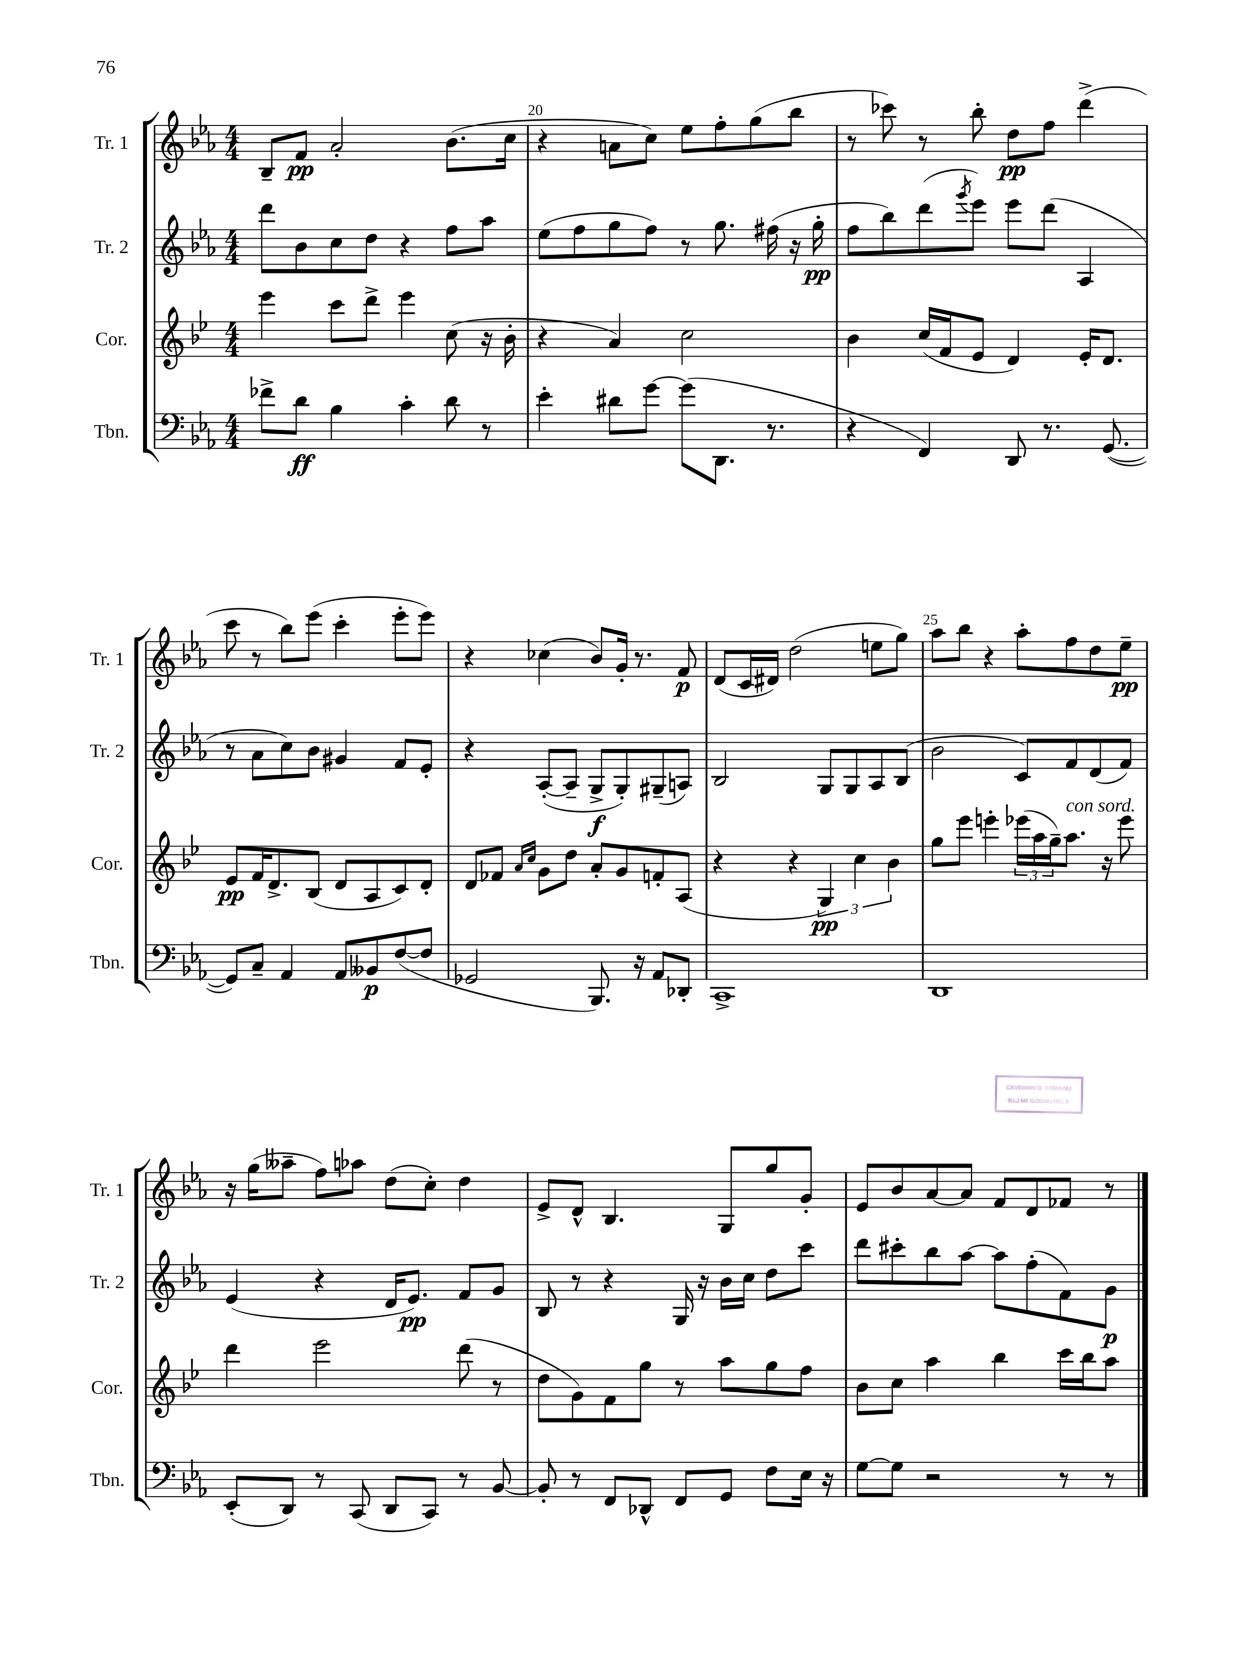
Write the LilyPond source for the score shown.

<<
\new StaffGroup <<
\new Staff = "s0" \with { instrumentName = "Tr. 1" shortInstrumentName = "Tr. 1" } {
    \clef treble \key ees \major \numericTimeSignature \time 4/4
    bes8-- f'8\pp aes'2-. bes'8.( c''16 |
    r4 a'8 c''8) ees''8 f''8-. g''8( bes''8 |
    r8 ces'''8) r8 bes''8-. d''8\pp f''8 d'''4->( |
    c'''8 r8 bes''8) ees'''8( c'''4-. ees'''8-. ees'''8) |
    r4 ces''4( bes'8) g'16-. r8. f'8\p |
    d'8( c'16 dis'16) d''2( e''8 g''8) |
    aes''8 bes''8 r4 aes''8-. f''8 d''8 ees''8--\pp |
    r16 g''16( aeses''8-- f''8) aes''8 d''8( c''8-.) d''4 |
    ees'8-> d'8-^ bes4. g8 g''8 g'8-. |
    ees'8 bes'8 aes'8~ aes'8 f'8 d'8 fes'8 r8 \bar "|." |
}
\new Staff = "s1" \with { instrumentName = "Tr. 2" shortInstrumentName = "Tr. 2" } {
    \clef treble \key ees \major \numericTimeSignature \time 4/4
    d'''8 bes'8 c''8 d''8 r4 f''8 aes''8 |
    ees''8( f''8 g''8 f''8) r8 g''8. fis''16( r16 g''16-.\pp |
    f''8 bes''8) d'''8( \acciaccatura { g'''8 } ees'''8) ees'''8 d'''8( aes4 |
    r8 aes'8 c''8) bes'8 gis'4 f'8 ees'8-. |
    r4 aes8~-.( aes8-- g8->\f g8-.) gis8--( a8) |
    bes2 g8 g8 aes8 bes8( |
    bes'2 c'8) f'8 d'8( f'8) |
    ees'4( r4 d'16 ees'8.\pp) f'8 g'8 |
    bes8 r8 r4 g16 r16 bes'16 c''16 d''8 c'''8 |
    d'''8 cis'''8-. bes''8 aes''8~ aes''8 f''8-.( f'8) g'8\p \bar "|." |
}
\new Staff = "s2" \with { instrumentName = "Cor." shortInstrumentName = "Cor." } {
    \clef treble \key bes \major \numericTimeSignature \time 4/4
    ees'''4 c'''8 d'''8-> ees'''4 c''8( r16 bes'16-. |
    r4 a'4) c''2 |
    bes'4 c''16( f'16 ees'8 d'4) ees'16-. d'8. |
    ees'8\pp f'16 d'8.-> bes8( d'8 a8 c'8) d'8-. |
    d'8 fes'8 \grace { a'16 c''16 } g'8 d''8 a'8-. g'8 f'8-. a8( |
    r4 r4 \tuplet 3/2 { g4\pp) c''4 bes'4 } |
    g''8 ees'''8 e'''4-. \tuplet 3/2 { ees'''16( a''16 g''16--) } a''8.^\markup { \italic "con sord." } r16 ees'''8 |
    d'''4 ees'''2 d'''8( r8 |
    d''8 g'8) f'8 g''8 r8 a''8 g''8 f''8 |
    bes'8 c''8 a''4 bes''4 c'''16 bes''16 a''8 \bar "|." |
}
\new Staff = "s3" \with { instrumentName = "Tbn." shortInstrumentName = "Tbn." } {
    \clef bass \key ees \major \numericTimeSignature \time 4/4
    fes'8-> d'8\ff bes4 c'4-. d'8 r8 |
    ees'4-. dis'8 g'8~ g'8( d,8. r8. |
    r4 f,4) d,8 r8. g,8.~( |
    g,8) c8-- aes,4 aes,8 beses,8\p f8~( f8 |
    ges,2 bes,,8.) r16 aes,8 des,8-. |
    c,1-> |
    d,1 |
    ees,8-.( d,8) r8 c,8( d,8 c,8) r8 bes,8~ |
    bes,8-. r8 f,8 des,8-^ f,8 g,8 f8 ees16 r16 |
    g8~ g8 r2 r8 r8 \bar "|." |
}
>>
>>
\layout { \context { \Score currentBarNumber = #19 \override BarNumber.break-visibility = ##(#f #t #t) barNumberVisibility = #(every-nth-bar-number-visible 5) } }
